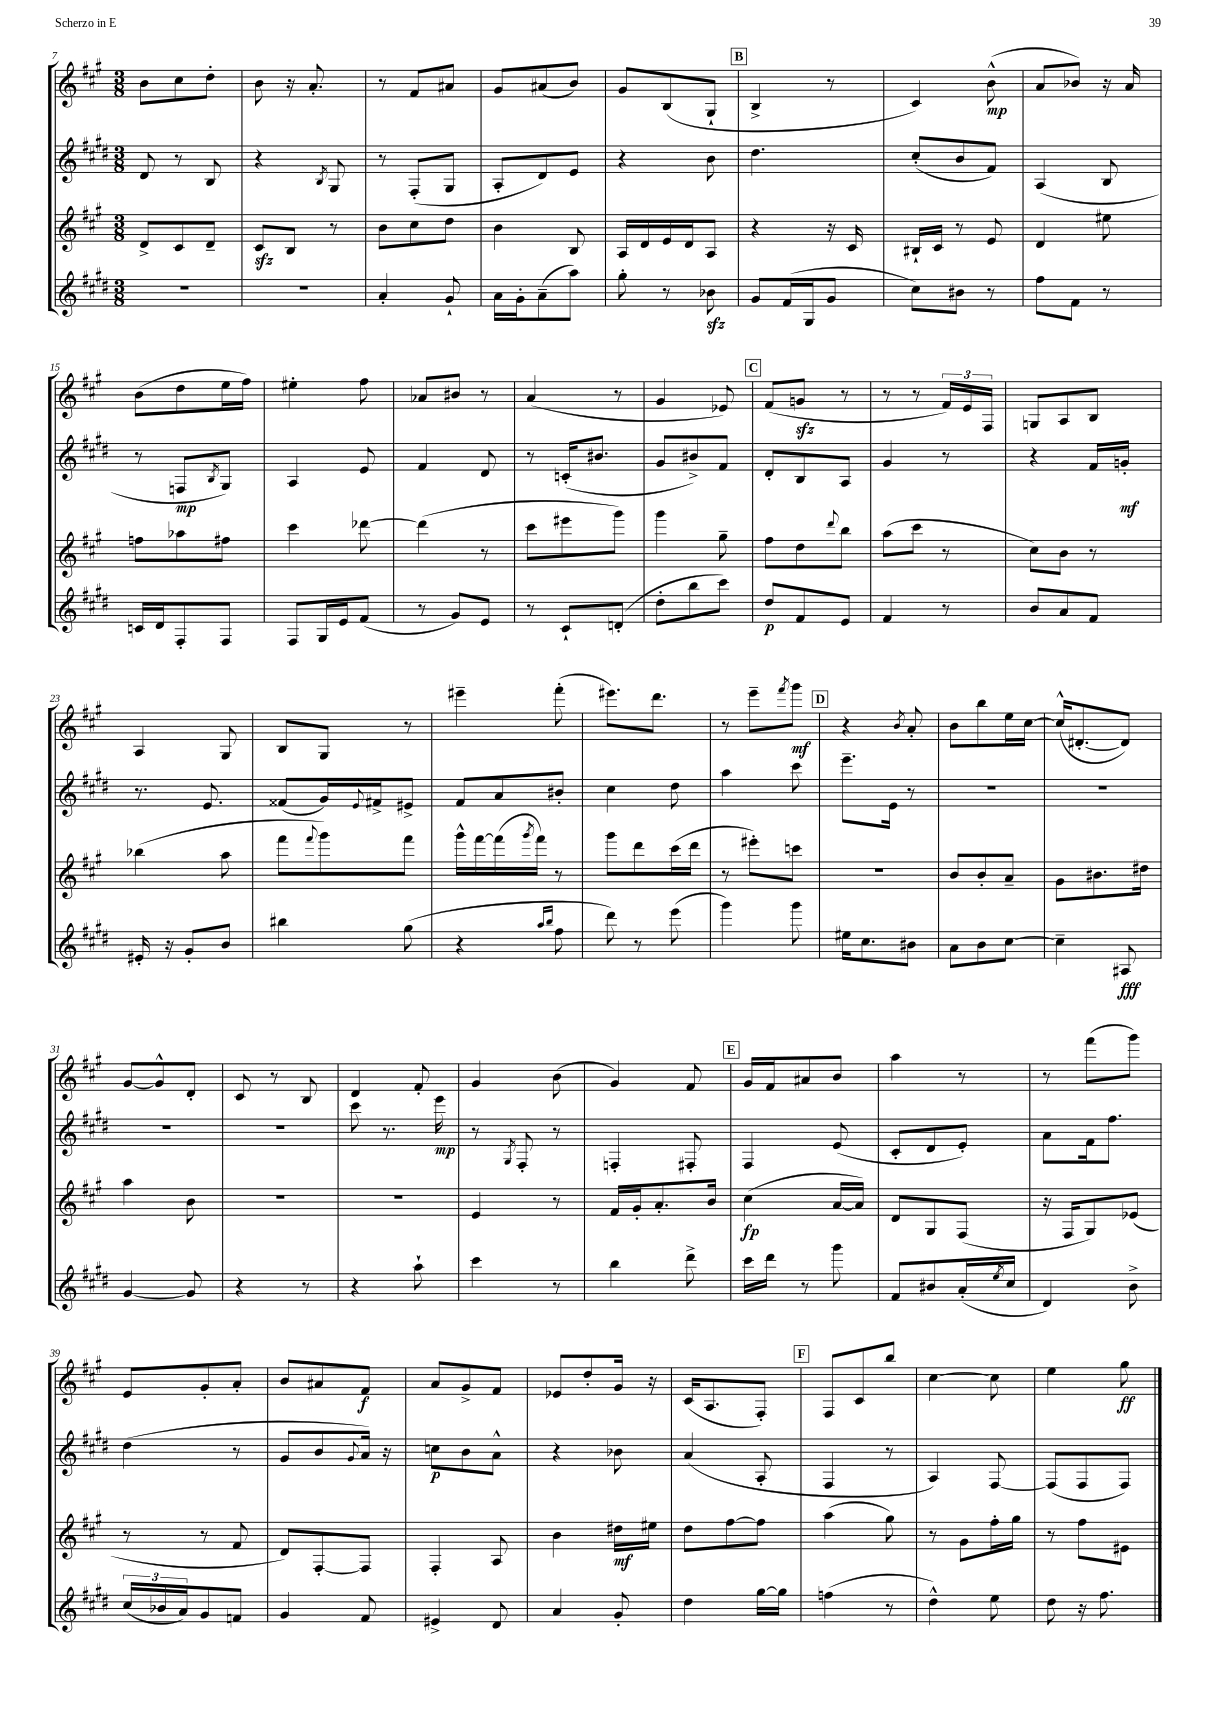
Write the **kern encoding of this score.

**kern	**kern	**kern	**kern
*staff4	*staff3	*staff2	*staff1
*clefG2	*clefG2	*clefG2	*clefG2
*k[f#c#g#d#]	*k[f#c#g#]	*k[f#c#g#d#]	*k[f#c#g#]
*M3/8	*M3/8	*M3/8	*M3/8
4.r	8d^	8d#	8b
.	8c#	8r	8cc#
.	8d~	8B	8dd'
=	=	=	=
4.r	8c#	4r	8b
.	8B	.	16r
.	.	.	8.a'
.	.	8qB	.
.	8r	8G#	.
=	=	=	=
4a'	8b	8r	8r
.	8cc#	(8F#'	8f#
8g#`	8dd	8G#	8a#
=	=	=	=
16a	4b	8A'	8g#
16g#'	.	.	.
(8a~	.	8d#)	(8a#
8aa)	8B	8e	8b)
=	=	=	=
8gg#'	16A	4r	8g#
.	16d	.	.
8r	16e	.	(8B
.	16d	.	.
8b-	8A	8b	8G#`
=	=	=	=
8g#	4r	4.dd#	4B^
(16f#	.	.	.
16G#	.	.	.
8g#	16r	.	8r
.	16c#	.	.
=	=	=	=
8cc#)	16B#`	(8cc#'	4c#)
.	16c#	.	.
8b#	8r	8b	.
8r	8e	8f#)	(8b^^
=	=	=	=
8ff#	4d	(4A	8a
8f#	.	.	8b-)
8r	8ee#	8B	16r
.	.	.	16a
=	=	=	=
16c	8ff	8r	(8b
16d#	.	.	.
8F#'	8aa-	8F	8dd
.	.	8qB	.
8F#	8ff#	8G#)	16ee
.	.	.	16ff#)
=	=	=	=
8F#	4ccc#	4A	4ee#'
16G#	.	.	.
16e	.	.	.
(8f#	[8ddd-	8e	8ff#
=	=	=	=
8r	(4ddd-]	4f#	8a-
8g#)	.	.	8b#
8e	8r	8d#	8r
=	=	=	=
8r	8ccc#	8r	(4a
8c#`	8eee#	(16c'	.
.	.	8.b#	.
(8d'	8ggg#)	.	8r
=	=	=	=
8dd#'	4ggg#	8g#	4g#
8bb	.	8b#^)	.
8ccc#)	8gg#~	8f#	8e-)
=	=	=	=
8dd#	8ff#	8d#'	(8f#
8f#	8dd	8B	8g
.	8qqddd	.	.
8e	8bb	8A	8r
=	=	=	=
4f#	(8aa	4g#	8r
.	8ccc#	.	8r
8r	8r	8r	24f#)
.	.	.	24e
.	.	.	24F#
=	=	=	=
8b	8cc#)	4r	8G
8a	8b	.	8A
8f#	8r	16f#	8B
.	.	16g'	.
=	=	=	=
16e#'	(4bb-	8.r	4A
16r	.	.	.
8g#'	.	.	.
.	.	8.e	.
8b	8aa	.	8G#
=	=	=	=
4bb#	8fff#	(8f##	8B
.	8qqfff#	.	.
.	8ggg#)	16g#)	8G#
.	.	8qqe	.
.	.	16f#^	.
(8gg#	8fff#	8e#^	8r
=	=	=	=
4r	16ggg#^^	8f#	4eee#~
.	[16fff#	.	.
.	(16fff#]	8a	.
.	8qggg#	.	.
.	16fff#)	.	.
16qqaa	.	.	.
16qqbb	.	.	.
8ff#	8r	8b#'	(8fff#'
=	=	=	=
8ddd#)	8ggg#	4cc#	8.eee#)
8r	8ddd	.	.
.	.	.	8.ddd
(8eee	(16ccc#	8dd#	.
.	16ddd	.	.
=	=	=	=
4ggg#)	8r	4aa	8r
.	8eee#')	.	8eee~
.	.	.	8qfff#
8ggg#	8ccc	8ccc#	8ggg#
=	=	=	=
16ee#	4.r	8.eee~	4r
8.cc#	.	.	.
.	.	16e	.
.	.	.	8qb
8b#	.	8r	8a'
=	=	=	=
8a	8b	4.r	8b
8b	8b'	.	8bb
[8cc#	8a~	.	16ee
.	.	.	[16cc#
=	=	=	=
4cc#~]	8g#	4.r	(16cc#^^]
.	.	.	[8.d#'
.	8.b#	.	.
8A#	.	.	8d#])
.	16dd#	.	.
=	=	=	=
[4g#	4aa	4.r	[8g#
.	.	.	8g#^^]
8g#]	8b	.	8d'
=	=	=	=
4r	4.r	4.r	8c#
.	.	.	8r
8r	.	.	8B
=	=	=	=
4r	4.r	8ccc#	4d
.	.	8.r	.
8aa`	.	.	8f#'
.	.	16eee	.
=	=	=	=
4ccc#	4e	8r	4g#
.	.	8qG#	.
.	.	8F#'	.
8r	8r	8r	(8b
=	=	=	=
4bb	16f#	4F'	4g#)
.	16g#'	.	.
.	8.a'	.	.
8ddd#^	.	8F#'	8f#
.	16b	.	.
=	=	=	=
16ccc#	(4cc#	4F#	16g#
16ddd#	.	.	16f#
8r	.	.	8a#
8ggg#	[16a	(8e	8b
.	16a])	.	.
=	=	=	=
8f#	8d	8c#'	4aa
8b#	8G#	8d#	.
(16a'	(8F#	8e')	8r
8qee	.	.	.
16cc#	.	.	.
=	=	=	=
4d#)	16r	8a	8r
.	16F#	.	.
.	8G#)	16f#	(8fff#
.	.	8.ff#	.
8b^	(8e-	.	8ggg#)
=	=	=	=
(24cc#	8r	(4dd#	8e
24b-	.	.	.
24a)	.	.	.
8g#	8r	.	8g#'
8f	8f#	8r	8a'
=	=	=	=
4g#	8d)	8g#	8b
.	[8F#'	8b	8a#
.	.	8qqg#	.
8f#	8F#]	16a)	8f#
.	.	16r	.
=	=	=	=
4e#^	4F#'	8cc	8a
.	.	8b	8g#^
8d#	8A	8a^^	8f#
=	=	=	=
4a	4b	4r	8e-
.	.	.	8dd'
8g#'	16dd#	8b-	16g#
.	16ee#	.	16r
=	=	=	=
4dd#	8dd	(4a	(16c#
.	.	.	8.A
.	[8ff#	.	.
[16gg#	8ff#]	8A'	8F#')
16gg#]	.	.	.
=	=	=	=
(4ff	(4aa	4F#	8F#
.	.	.	8c#
8r	8gg#)	8r	8bb
=	=	=	=
4dd#^^)	8r	4A)	[4cc#
.	8g#	.	.
8ee	16ff#'	[8F#	8cc#]
.	16gg#	.	.
=	=	=	=
8dd#	8r	(8F#]	4ee
16r	8ff#	8F#	.
8.ff#	.	.	.
.	8e#	8F#)	8gg#
==	==	==	==
*-	*-	*-	*-
